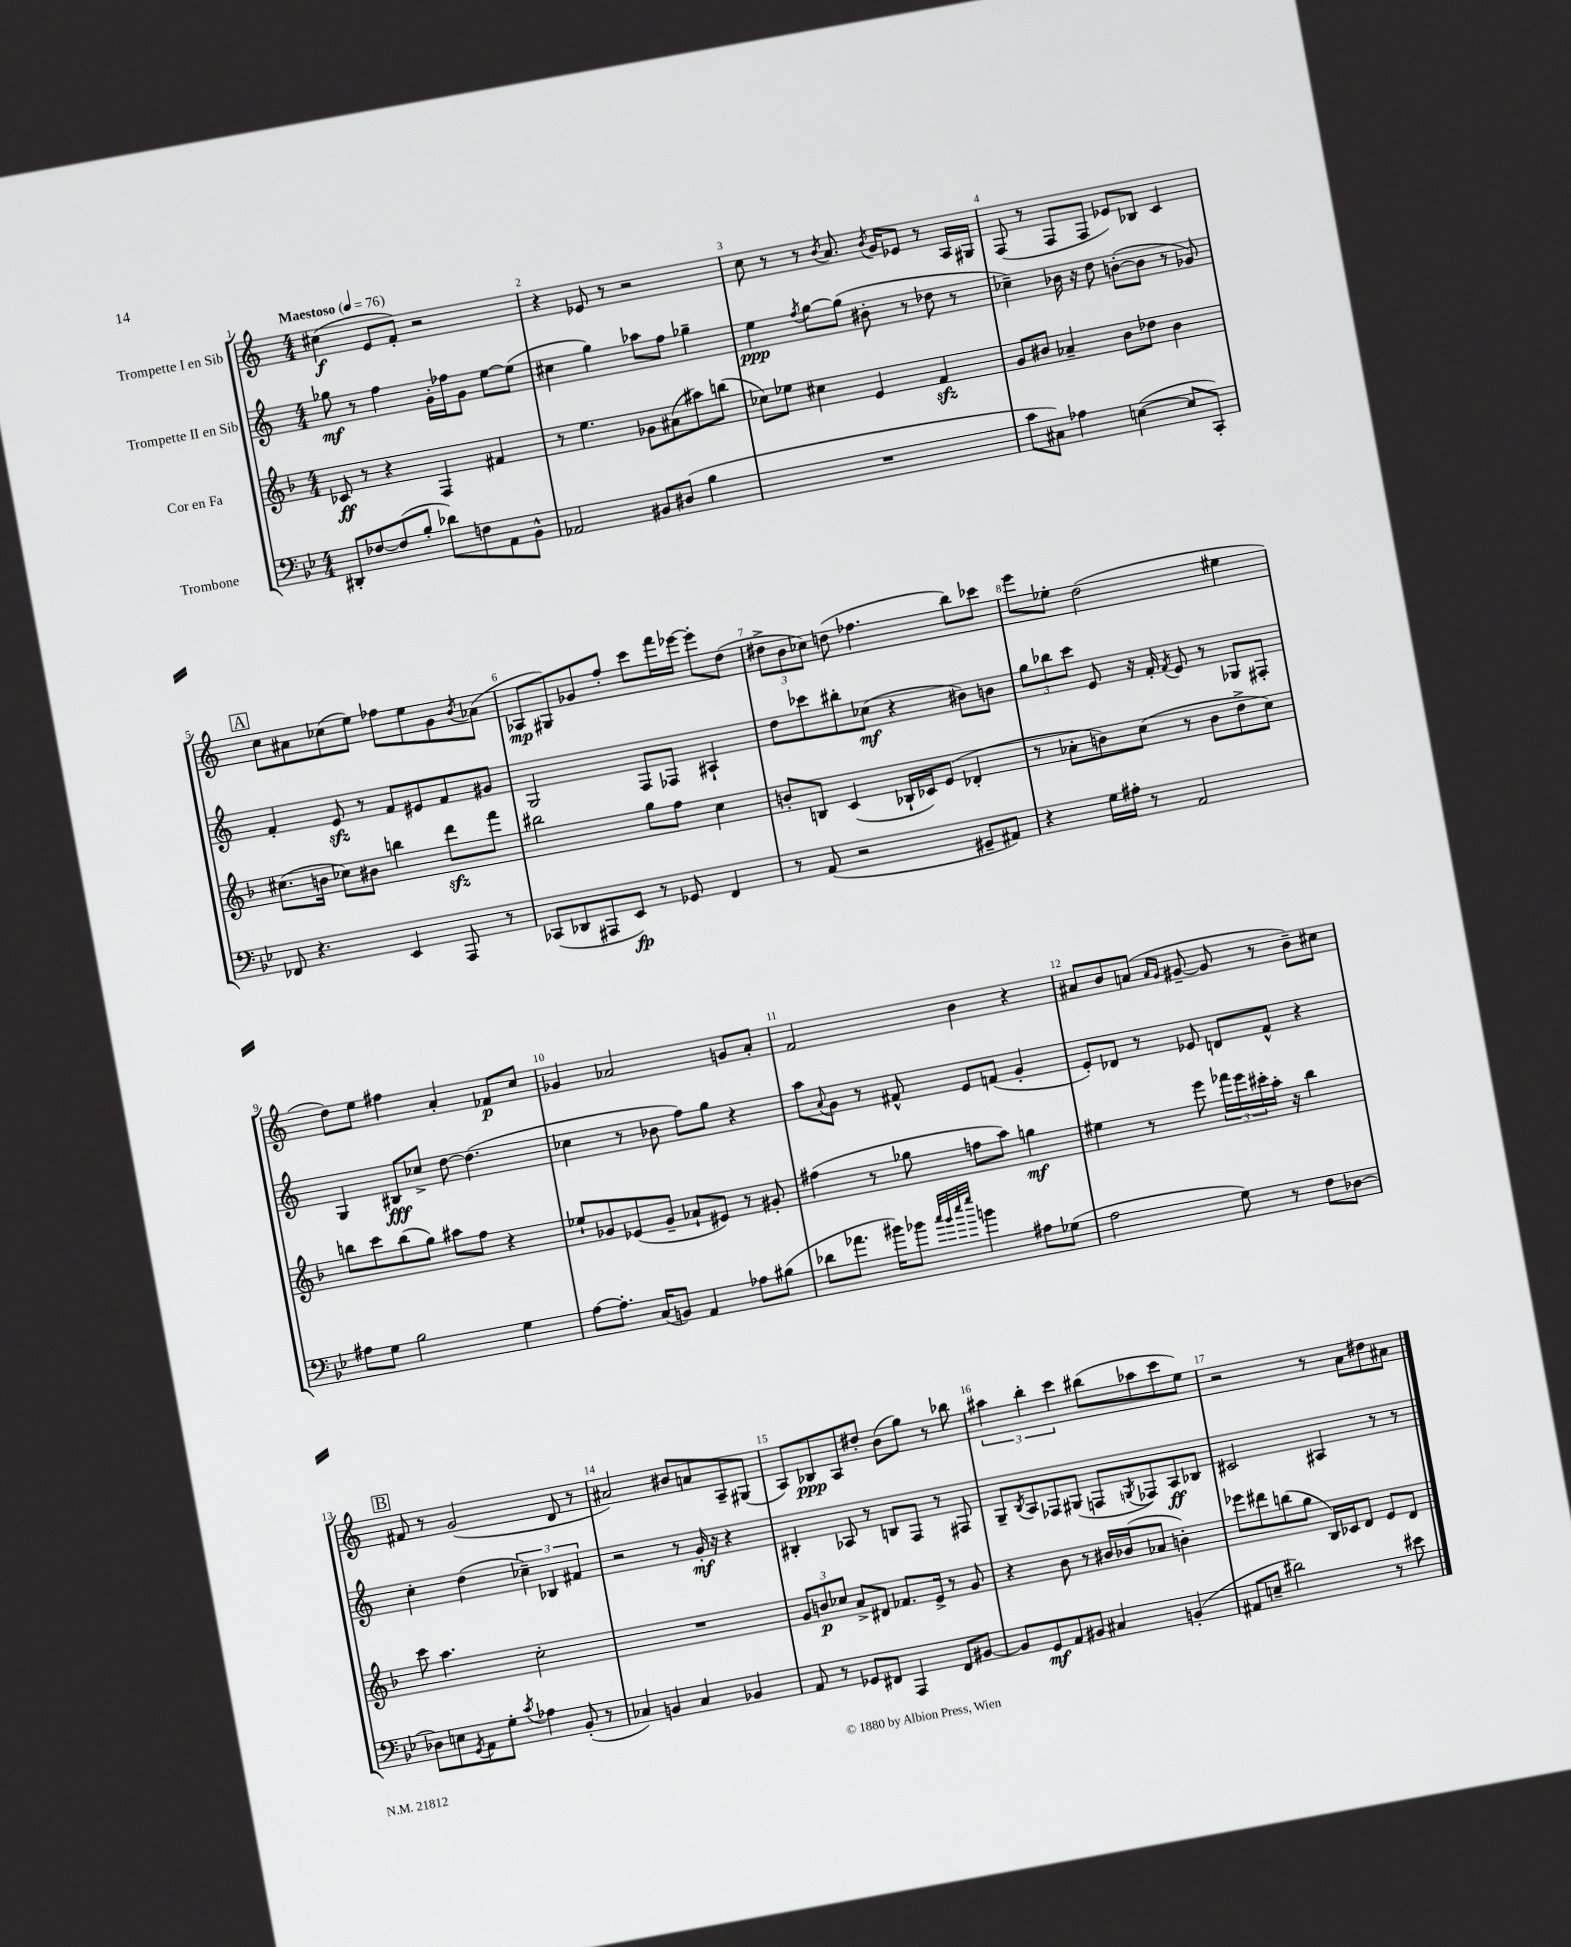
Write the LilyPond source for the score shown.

<<
\new StaffGroup <<
\new Staff = "s0" \with { instrumentName = "Trompette I en Sib" } {
    \clef treble \key c \major \numericTimeSignature \time 4/4 \tempo "Maestoso" 4 = 76
    cis''4\f( e'8 f'8-.) r2 |
    r4 ees'8 r8 r2 |
    c''8 r8 r8 \acciaccatura { b'8 } a'8. \acciaccatura { b'8 } g'16 ees'8 r8 a16 gis16 |
    f8( r8 f8 f8 ees'8) bes8 c'4 |
    \mark \markup { \box "A" } c''8 ais'8 ces''8( e''8) fes''8 e''8 g'8 \acciaccatura { b'8 } aes'8( |
    aes8\mp gis8) ges'8 f''8-. c'''8 f'''16 ees'''16~ ees'''8-. d''8( |
    \tuplet 3/2 { dis''8-> b'8 ces''8) } d''8( fes''4. b''8) ces'''8 |
    e'''8 ees''8-. d''2( eis''4 |
    d''8) e''8 fis''4 a'4-. fes'8\p c''8 |
    ges'4 aes'2 g'8 aes'8-. |
    f'2 b'4 r4 |
    ais'8 b'8 a'8( \grace { a'16 g'16 } gis'8~-- gis'8 r8 b'8--) cis''8 |
    \mark \markup { \box "B" } fis'8 r8 g'2( d'8 r8 |
    ais'2) bis'8 a'8 a8-- gis8( |
    a8) bes8\ppp a8 dis''8-. b'8( g''8) r8 bes''8 |
    \tuplet 3/2 { ais''4 b''4-. c'''4 } bis''8( aes''8 c'''8 e''8) |
    r2 r8 a'8 dis''8 ais'8 \bar "|." |
}
\new Staff = "s1" \with { instrumentName = "Trompette II en Sib" } {
    \clef treble \key c \major \numericTimeSignature \time 4/4
    ges''8\mf r8 f''4 g'16-. fes''16 g'8 e''8~ e''8( |
    cis''4 g''4) aes''8 f''8 ges''4-- |
    e''4\ppp \acciaccatura { f''8 } g''8~ g''8( bis'8-. r8 des''8 r8 |
    ces''4--) bes'16 r16 d''8 b'8~-.( b'8 r8 ges'8) |
    \mark \markup { \box "A" } f'4-. e'8\sfz r8 f'8 eis'8 f'8 gis'8 |
    g2 f8 fes8 ais4-! |
    d''8 ces'''8 bis''8-. ces''8\mf( r4 bis'8) b'8 |
    \tuplet 3/2 { g''8 bes''8 c'''8 } e'8 r16 f'16-. \acciaccatura { f'8 } e'8 r8 ges8 fis8-. |
    g4 bis8\fff ces''8-> d''8~ d''4.( |
    ces''4 r8 bes'8 f''8) g''8 r4 |
    a''8 \appoggiatura { a'8 } g'8 r8 fis'8-^ e'8 f'8( g'4-. |
    e'8-.) des'8 r8 ees'8 d'8 f'8-^ r4 |
    \mark \markup { \box "B" } c''4-. d''4( \tuplet 3/2 { ces''4--) bes4 fis'4 } |
    r2 r8 g'16-.\mf r16 r4 |
    bis4-. aes8 r8 b8 f8 r8 fis8 |
    g8-- \acciaccatura { b8 } a8 fes8 gis8( f8 \acciaccatura { g8 } fes8) a8\ff bes8 |
    cis'2 ais4 r8 r8 \bar "|." |
}
\new Staff = "s2" \with { instrumentName = "Cor en Fa" } {
    \clef treble \key f \major \numericTimeSignature \time 4/4
    ces'8\ff r8 r4 f4 fis'4 |
    r8 e''4. ges'8 ais'8( ais''8) b''8( |
    ces''8) ees''8 cis''4 e'4 f'4\sfz |
    g'8 bis'8 aes'4-- bis'8 des''8 bis'4 |
    \mark \markup { \box "A" } cis''8.( b'16 ces''8) bis'8 b''4 d'''8\sfz f'''8 |
    bis''2 g''8 f''8 c''4 |
    b'8-. b8 c'4( bes16-! ces'16) e'8( des'4-. |
    r8 aes'8-. b'8) c''8( r8 b'8 d''8-> c''8) |
    b''8 c'''8 b''8( g''8) ais''8 f''8 r4 |
    ees''8-! ges'8 ees'8( ges'8-- aes'8-! eis'8) r8 gis'8-. |
    fis''4( r8 ges''8 f''8 a''8) g''4\mf |
    eis''4 r8 e'''8 \tuplet 3/2 { fes'''16 e'''16 cis'''16-. } a''16-. r16 bes''4 |
    \mark \markup { \box "B" } c'''8 a''4. c''2-. |
    R1 |
    \tuplet 3/2 { g'8 b'8\p ces''8 } a'8-> dis'8 fes'8. e'16-> r8 g'8 |
    r4 bes'8 r8 bis'16 bes'16( aes'8 b'4-.) |
    ees'''8 dis'''8 b''8( g''8 bes16) ces'16 d'8 e'8 d'8 \bar "|." |
}
\new Staff = "s3" \with { instrumentName = "Trombone" } {
    \clef bass \key bes \major \numericTimeSignature \time 4/4
    dis,8-. fes8~ fes8( bes8-. des'8) f8 a,8 bes,8-^ |
    aes,2 bis,8 dis8( bes4 |
    R1 |
    c'8 cis8) aes4 e4~( e8 c,8-.) |
    \mark \markup { \box "A" } fes,8 r4. ees,4 a,,8 r8 |
    ces,8( des,8 ais,,8 ees,8\fp) r8 ges,8 f,4 |
    r8 a,8( r2 gis,8-- ais,8) |
    r4 g16 ais16-. r8 a,2 |
    ais8 g8 bes2 g4 |
    a8~ a8.-. c16( b,8) a,4 aes8 bis8( |
    des'8 aes'8. bis'16) bes'8 \grace { c''32 bes'32 ees''32 g''32 } b'4 ais8 ges8( |
    a2 g8) r8 f8 des8~ |
    \mark \markup { \box "B" } des8 e8 \acciaccatura { g,8 } a,8 g8-. \acciaccatura { c'8 } aes4 bes,8-.( r8 |
    ces4) b,4 ces4 bes,4 |
    a,8 r8 ges,8 fis,8 a,,4 fis,8 bis,8~ |
    bis,8 g,8\mf a,8 bis,8 cis4 b,4-.( |
    ais,8 e8-- dis'2) r8 eis'8 \bar "|." |
}
>>
>>
\layout { \context { \Score \override BarNumber.break-visibility = ##(#f #t #t) barNumberVisibility = #all-bar-numbers-visible } }
